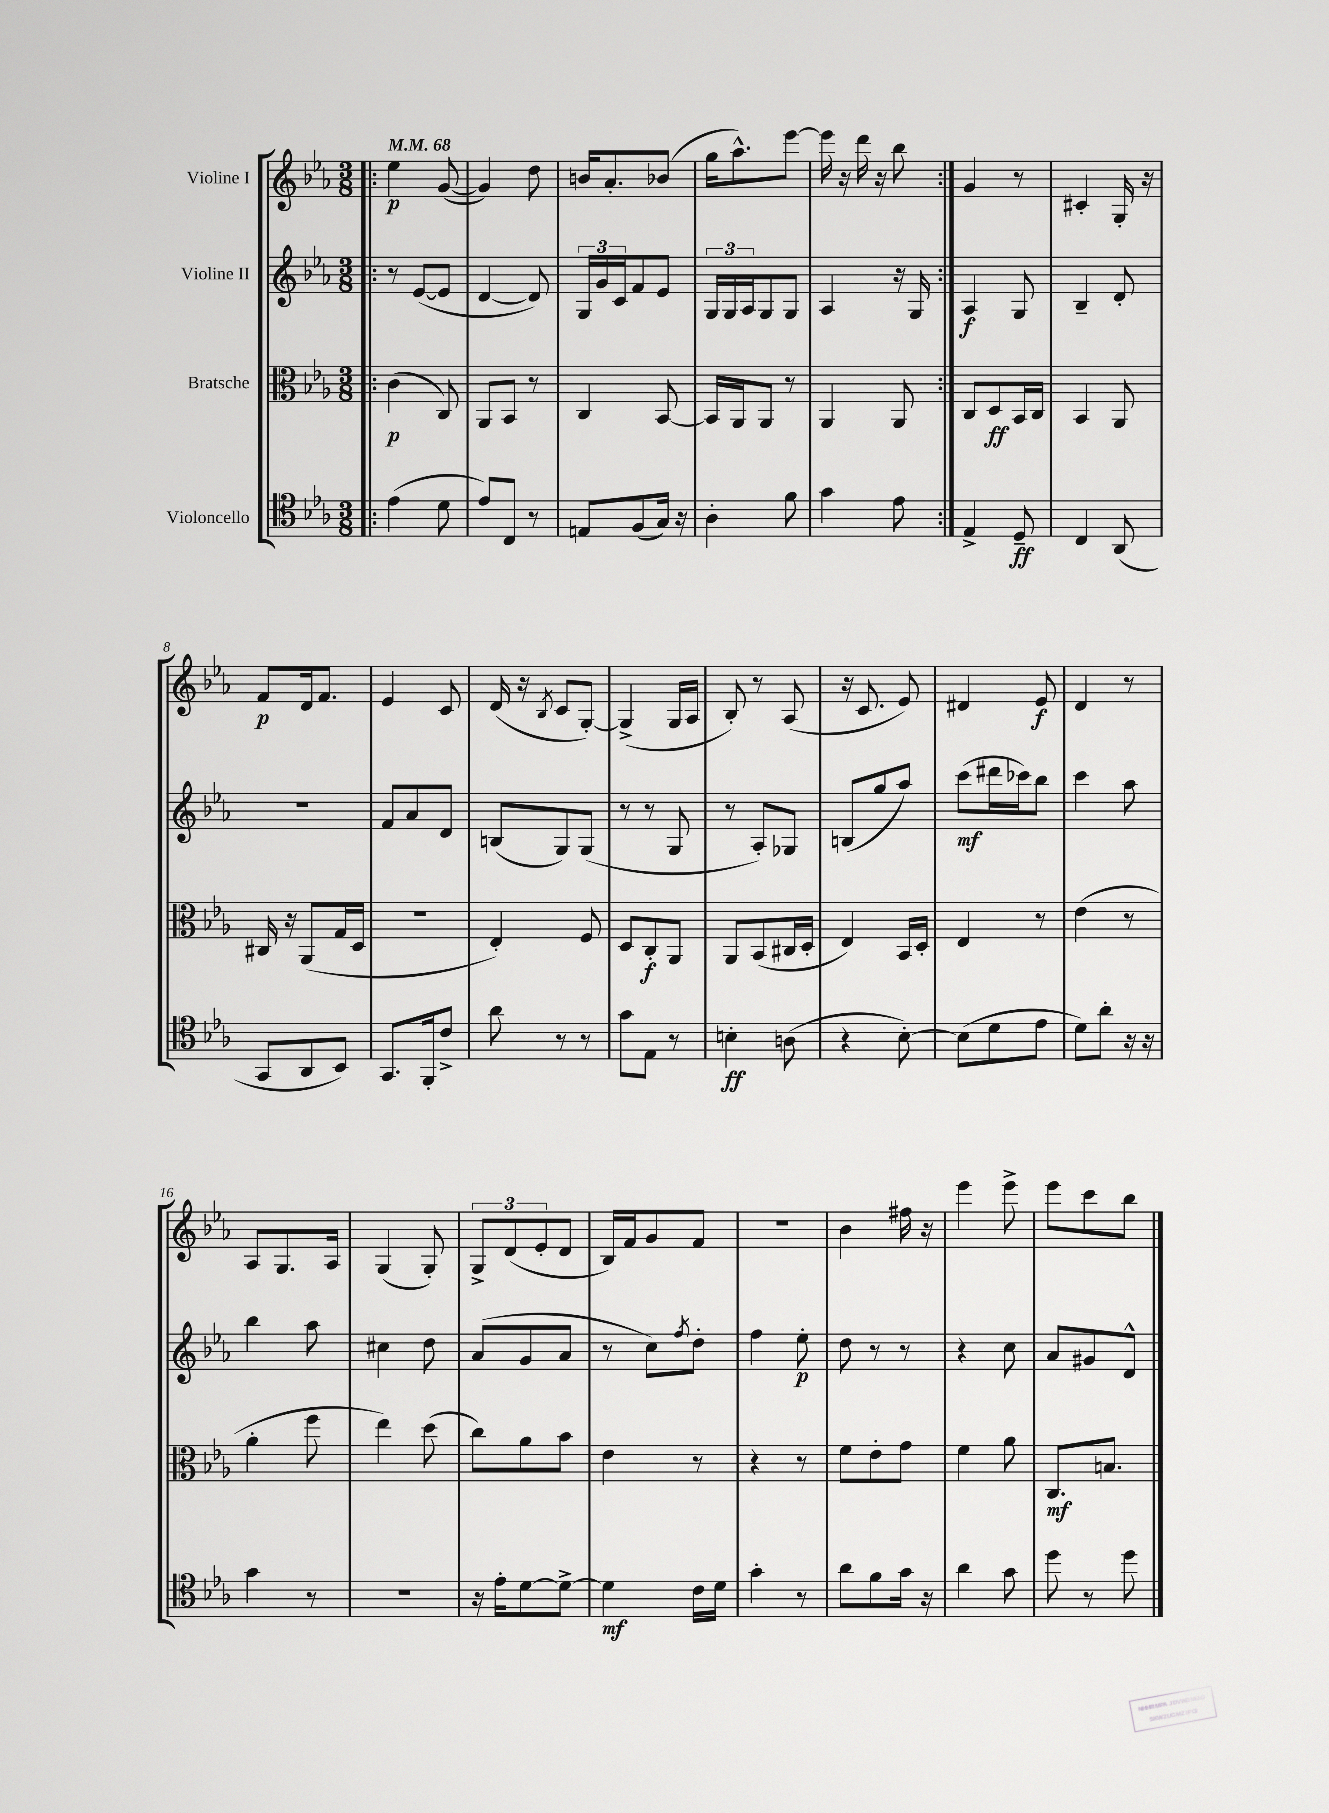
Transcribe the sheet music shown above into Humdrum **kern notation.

**kern	**kern	**kern	**kern
*staff4	*staff3	*staff2	*staff1
*clefC4	*clefC3	*clefG2	*clefG2
*k[b-e-a-]	*k[b-e-a-]	*k[b-e-a-]	*k[b-e-a-]
*M3/8	*M3/8	*M3/8	*M3/8
*MM68	*MM68	*MM68	*MM68
=!|:	=!|:	=!|:	=!|:
(4e-\	(4c\	8r	4ee-\
.	.	([8e-/L	.
8d\	8C/)	8e-/]J	([8g/
=	=	=	=
8e-/L)	8AA-/L	[4d/	4g/])
8C/J	8BB-/J	.	.
8r	8r	8d/])	8dd\
=	=	=	=
8E/L	4C/	24G/LL	16b/LK
.	.	24g/	.
.	.	.	8.a-'/
.	.	24c/J	.
(8F/	.	8f/	.
16G/Jk)	[8BB-/	8e-/J	(8b-/J
16r	.	.	.
=	=	=	=
4A-'\	16BB-/]LL	24G/LL	16gg\LK
.	.	24G/	.
.	16AA-/J	.	8.aa-^^\)
.	.	24A-/J	.
.	8AA-/J	8G/	.
8f\	8r	8G/J	[8eee-\J
=	=	=	=
4g\	4AA-/	4A-/	16eee-\]
.	.	.	16r
.	.	.	16ddd\
.	.	.	16r
8e-\	8AA-/	16r	8bb-\
.	.	16G/	.
=:|!	=:|!	=:|!	=:|!
4E-^/	8C/L	4A-/	4g/
.	8D/	.	.
8D~/	16BB-/L	8G/	8r
.	16C/JJ	.	.
=	=	=	=
4C/	4BB-/	4B-~/	4c#'/
(8AA-/	8AA-/	8d'/	16G'/
.	.	.	16r
=	=	=	=
8GG/L	16C#/	4.r	8f/L
.	16r	.	.
8AA-/	(8AA-/L	.	16d/k
.	.	.	8.f/J
8BB-/J)	16G/L	.	.
.	16D/JJ	.	.
=	=	=	=
8.GG/L	4.r	8f/L	4e-/
.	.	8a-/	.
16FF'/k	.	.	.
8c^/J	.	8d/J	8c/
=	=	=	=
8a-\	4E-'/)	(8B/L	(16d/
.	.	.	16r
.	.	.	8qB-/
8r	.	8G/)	8c/L
8r	8F/	(8G/J	[8G'/J)
=	=	=	=
8g\L	8D/L	8r	(4G^/]
8E-\J	8C'/	8r	.
8r	8AA-/J	8G/	16G/LL
.	.	.	16A-/JJ
=	=	=	=
4B'\	8AA-/L	8r	8B-'/)
.	(8BB-/	8A-'/L)	8r
(8A\	16C#/L	8G-/J	(8A-/
.	16D'/JJ	.	.
=	=	=	=
4r	4E-/)	(8B/L	16r
.	.	.	8.c/
.	.	8gg/	.
[8B-'\)	16BB-/LL	8aa-/J)	8e-/)
.	16D'/JJ	.	.
=	=	=	=
(8B-\]L	4E-/	(8ccc\L	4d#/
8d\	.	16ddd#\L	.
.	.	16ccc-\J)	.
8e-\J	8r	8bb-\J	8e-/
=	=	=	=
8d\L)	(4e-\	4ccc\	4d/
8a-'\J	.	.	.
16r	8r	8aa-\	8r
16r	.	.	.
=	=	=	=
4g\	4a-'\	4bb-\	8A-/L
.	.	.	8.G/
8r	8ff\	8aa-\	.
.	.	.	16A-/Jk
=	=	=	=
4.r	4ee-\)	4cc#\	(4G/
.	(8dd\	8dd\	8G'/)
=	=	=	=
16r	8cc\L)	(8a-/L	12G^/L
16e-'\LK	.	.	.
.	.	.	(12d/
[8d\	8a-\	8g/	.
.	.	.	12e-'/
8d^\_J	8b-\J	8a-/J	8d/J
=	=	=	=
4d\]	4e-\	8r	16B-/LL)
.	.	.	16f/J
.	.	8cc\L)	8g/
.	.	8qff/	.
16c\LL	8r	8dd'\J	8f/J
16d\JJ	.	.	.
=	=	=	=
4g'\	4r	4ff\	4.r
8r	8r	8ee-'\	.
=	=	=	=
8a-\L	8f\L	8dd\	4b-\
8f\	8e-'\	8r	.
16g\Jk	8g\J	8r	16ff#\
16r	.	.	16r
=	=	=	=
4a-\	4f\	4r	4eee-\
8g\	8a-\	8cc\	8eee-^\
=	=	=	=
8dd\	8.C/L	8a-/L	8eee-\L
8r	.	8g#/	8ccc\
.	8.B/J	.	.
8dd\	.	8d^^/J	8bb-\J
==	==	==	==
*-	*-	*-	*-
